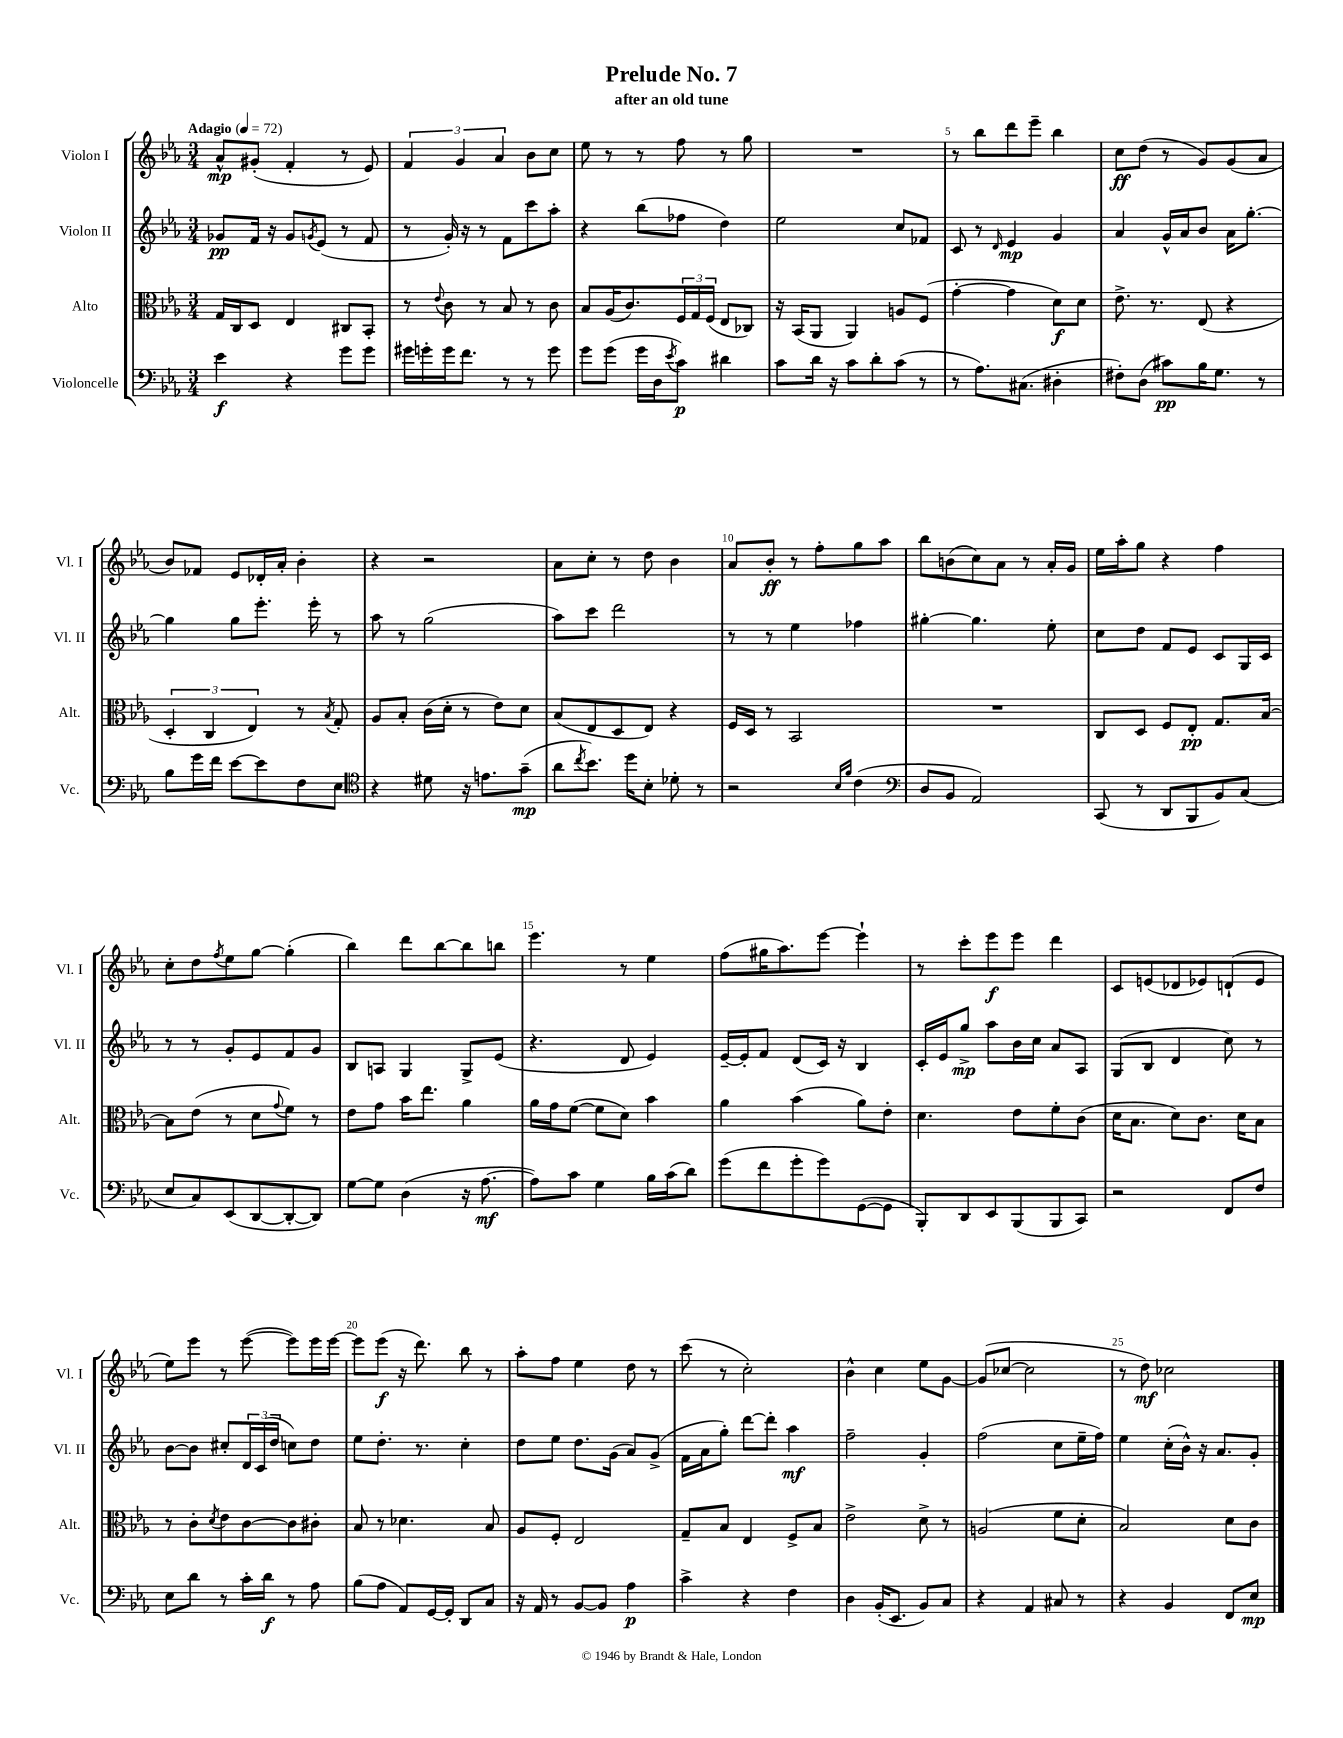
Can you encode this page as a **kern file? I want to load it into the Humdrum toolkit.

**kern	**kern	**kern	**kern
*staff4	*staff3	*staff2	*staff1
*clefF4	*clefC3	*clefG2	*clefG2
*k[b-e-a-]	*k[b-e-a-]	*k[b-e-a-]	*k[b-e-a-]
*M3/4	*M3/4	*M3/4	*M3/4
*MM72	*MM72	*MM72	*MM72
4e-\	16G/LL	8g-/L	8a-^^/L
.	16C/J	.	.
.	8D/J	16f/Jk	(8g#'/J
.	.	16r	.
4r	4E-/	8g-/L	4f'/
.	.	8qg/	.
.	.	(8e-/J	.
8g\L	8C#/L	8r	8r
8g\J	8BB-'/J	8f/	8e-/)
=	=	=	=
16g#\LL	8r	8r	6f/
16g'\	.	.	.
.	8qqe-/	.	.
16g\J	8c\	16g'/)	.
.	.	.	6g/
8.f\J	.	16r	.
.	8r	8r	.
.	.	.	6a-/
8r	8B-/	8f\L	.
8r	8r	8ccc\	8b-\L
8g\	8c\	8aa-'\J	8cc\J
=	=	=	=
8g\L	8B-/L	4r	8ee-\
(8g\J	(16A-/K	.	8r
.	8.c/)	.	.
16g\LL	.	(8bb-\L	8r
16D\J	.	.	.
8qe-/	.	.	.
8c\J)	24F/L	8ff-\J	8ff\
.	24G/	.	.
.	(24F/JJ	.	.
4d#\	8E-/L	4dd\)	8r
.	8C-/J)	.	8gg\
=	=	=	=
8c\L	16r	2ee-\	2.r
.	(16BB-/LK	.	.
16d\Jk	8AA-/J	.	.
16r	.	.	.
8c\L	4AA-/)	.	.
8d'\	.	.	.
(8c\J	8A/L	8cc/L	.
8r	(8F/J	8f-/J	.
=	=	=	=
8r	[4g'\	8c/	8r
8.A-\L)	.	8r	8bb-\L
.	.	16qqd/	.
.	4g\]	4e-/	8ddd\
(8.C#\J	.	.	.
.	.	.	8eee-~\J
4D#'\	8d\L)	4g/	4bb-\
.	8d\J	.	.
=	=	=	=
8F#'\L)	8.e-^\	4a-/	8cc\L
(8D\J	.	.	(8dd\J
.	8.r	.	.
8c#\L)	.	16g^^/LL	8r
.	.	16a-/J	.
16B-\K	(8E-/	8b-/J	8g/L)
8.G\J	.	.	.
.	4r	16a-\LK	(8g/
.	.	[8.gg'\J	.
8r	.	.	8a-/J
=	=	=	=
8B-\L	6D'/	4gg\]	8b-/L)
16g\L	.	.	8f-/J
.	6C/	.	.
16f\JJ	.	.	.
[8e-\L	.	8gg\L	8e-/L
.	6E-/)	.	.
8e-\]	.	8.eee-'\J	16d-'/L
.	.	.	16a-'/JJ
8F\	8r	.	4b-'\
.	.	16eee-'\	.
.	8qB-/	.	.
8E-\J	8G'/	8r	.
=	=	=	=
*clefC4	*	*	*
4r	8A-/L	8aa-\	4r
.	8B-'/J	8r	.
8d#\	(16c\LL	(2gg\	2r
.	16d'\JJ	.	.
16r	8r	.	.
8.e\L	.	.	.
.	8e-\L)	.	.
(8g~\J	8d\J	.	.
=	=	=	=
8a-\L	(8B-/L	8aa-\L)	8a-\L
8qcc/	.	.	.
8.b-\J)	8E-/	8ccc\J	8cc'\J
.	8D/	2ddd\	8r
16dd\LK	.	.	.
8B-'\J	8E-/J)	.	8dd\
8d-'\	4r	.	4b-\
8r	.	.	.
=	=	=	=
2r	16F/LL	8r	8a-/L
.	16D/JJ	.	.
.	8r	8r	8b-'/J
.	2BB-/	4ee-\	8r
.	.	.	8ff'\L
16qqB-/LL	.	.	.
16qqf/JJ	.	.	.
(4c\	.	4ff-\	8gg\
.	.	.	8aa-\J
=	=	=	=
*clefF4	*	*	*
8D/L	2.r	[4gg#'\	8bb-\L
8BB-/J	.	.	(8b\
2AA-/)	.	4.gg#\]	8cc\)
.	.	.	8a-\J
.	.	.	8r
.	.	8ee-'\	16a-'/LL
.	.	.	16g/JJ
=	=	=	=
(8CC/	8C/L	8cc\L	16ee-\LL
.	.	.	16aa-'\J
8r	8D/J	8dd\J	8gg\J
8DD/L	8F/L	8f/L	4r
8BBB-/	8E-'/J	8e-/J	.
8BB-/)	8.G/L	8c/L	4ff\
(8C/J	.	16G/L	.
.	[16B-/Jk	16c/JJ	.
=	=	=	=
8E-/L	8B-\]L	8r	8cc'\L
8C/)	(8e-\J	8r	8dd\
.	.	.	8qff/
(8EE-/	8r	8g'/L	8ee-\
[8DD/	8d\L	8e-/	[8gg\J
.	8qqg/	.	.
8DD'/_	8f\J)	8f/	(4gg'\]
8DD/]J)	8r	8g/J	.
=	=	=	=
[8G\L	8e-\L	8B-/L	4bb-\)
8G\]J	8g\J	8A/J	.
(4D\	16b-\LK	4G/	8ddd\L
.	8.ee-\J	.	.
.	.	.	[8bb-\
16r	4a-\	8G^/L	8bb-\]
[8.A-\	.	.	.
.	.	(8e-/J	8bb\J
=	=	=	=
8A-\]L)	16a-\LL	4.r	4.eee-\
.	16g\J	.	.
8c\J	([8f\J	.	.
4G\	8f\]L	.	.
.	8d\J)	8d/	8r
16B-\LL	4b-\	4e-/)	4ee-\
(16c\J	.	.	.
8d\J)	.	.	.
=	=	=	=
(8g\L	4a-\	[16e-~/LL	(8ff\L
.	.	16e-'/]J	.
8f\	.	8f/J	16gg#\K
.	.	.	8.aa-\)
8g'\	(4b-\	(8d/L	.
8g\)	.	16c/Jk)	[8eee-\J
.	.	16r	.
([8GG\	8a-\L)	4B-/	4eee-`\]
8GG\]J	8e-'\J	.	.
=	=	=	=
8BBB-'/L)	4.d\	16c'/LL	8r
.	.	16e-/J	.
8DD/	.	8gg^/J	8ccc'\L
8EE-/	.	8aa-\L	8eee-\
(8BBB-/	8e-\L	16b-\L	8eee-\J
.	.	16cc\JJ	.
8BBB-/	8f'\	8a-/L	4ddd\
8CC/J)	(8c\J	8A-/J	.
=	=	=	=
2r	16d\LK	(8G/L	8c/L
.	8.B-\J	.	.
.	.	8B-/J	(8e/
.	8d\L)	4d/	8d-/
.	8.c\J	.	8e-/)
8FF/L	.	8cc\)	(8d`/
.	16d\LK	.	.
8F/J	8B-\J	8r	8e-/J
=	=	=	=
8E-\L	8r	[8b-\L	8ee-\L)
8d\J	8c'\L	8b-\]J	8eee-\J
.	8qd/	.	.
8r	8e-\	8cc#'/L	8r
16c'\LL	[8c\	24d/L	([8eee-\
.	.	(24c/	.
16d\JJ	.	.	.
.	.	24dd/JJ	.
8r	8c\]	8cc\L)	8eee-\]L)
8A-\	8c#'\J	8dd\J	16eee-\L
.	.	.	[16eee-\JJ
=	=	=	=
(8B-\L	8B-/	8ee-\L	8eee-\]L
8A-\J	8r	8.dd'\J	(8eee-\J
8AA-/L)	4.d-\	.	16r
.	.	8.r	8.ddd\)
[16GG/L	.	.	.
16GG'/]JJ	.	.	.
8DD/L	.	4cc'\	8bb-\
8C/J	8B-/	.	8r
=	=	=	=
16r	8A-/L	8dd\L	8aa-'\L
16AA-/	.	.	.
8r	8F'/J	8ee-\J	8ff\J
[8BB-/L	2E-/	8.dd\L	4ee-\
8BB-/]J	.	.	.
.	.	(16g\Jk	.
4A-\	.	8a-/L)	8dd\
.	.	(8g^/J	8r
=	=	=	=
4c^\	8G~/L	16f\LL	(8ccc\
.	.	16a-\J	.
.	8B-/J	8gg'\J)	8r
4r	4E-/	[8ddd\L	2cc'\)
.	.	8ddd'\]J	.
4F\	8F^/L	4aa-\	.
.	8B-/J	.	.
=	=	=	=
4D\	2e-^\	2ff~\	4b-^^\
(16BB-'/LK	.	.	4cc\
8.EE-/J	.	.	.
8BB-/L)	8d^\	4g'/	8ee-\L
8C/J	8r	.	[8g\J
=	=	=	=
4r	(2A/	(2ff\	(8g/]L
.	.	.	[8cc-/J
4AA-/	.	.	2cc-\]
8C#/	8f\L	8cc\L	.
8r	8d'\J	16ee-~\L	.
.	.	16ff\JJ)	.
=	=	=	=
4r	2B-/)	4ee-\	8r
.	.	.	8dd\)
4BB-/	.	(16cc'\LL	2cc-\
.	.	16b-^^\JJ)	.
.	.	16r	.
.	.	8.a-/L	.
8FF/L	8d\L	.	.
8E-/J	8c\J	8g'/J	.
==	==	==	==
*-	*-	*-	*-
